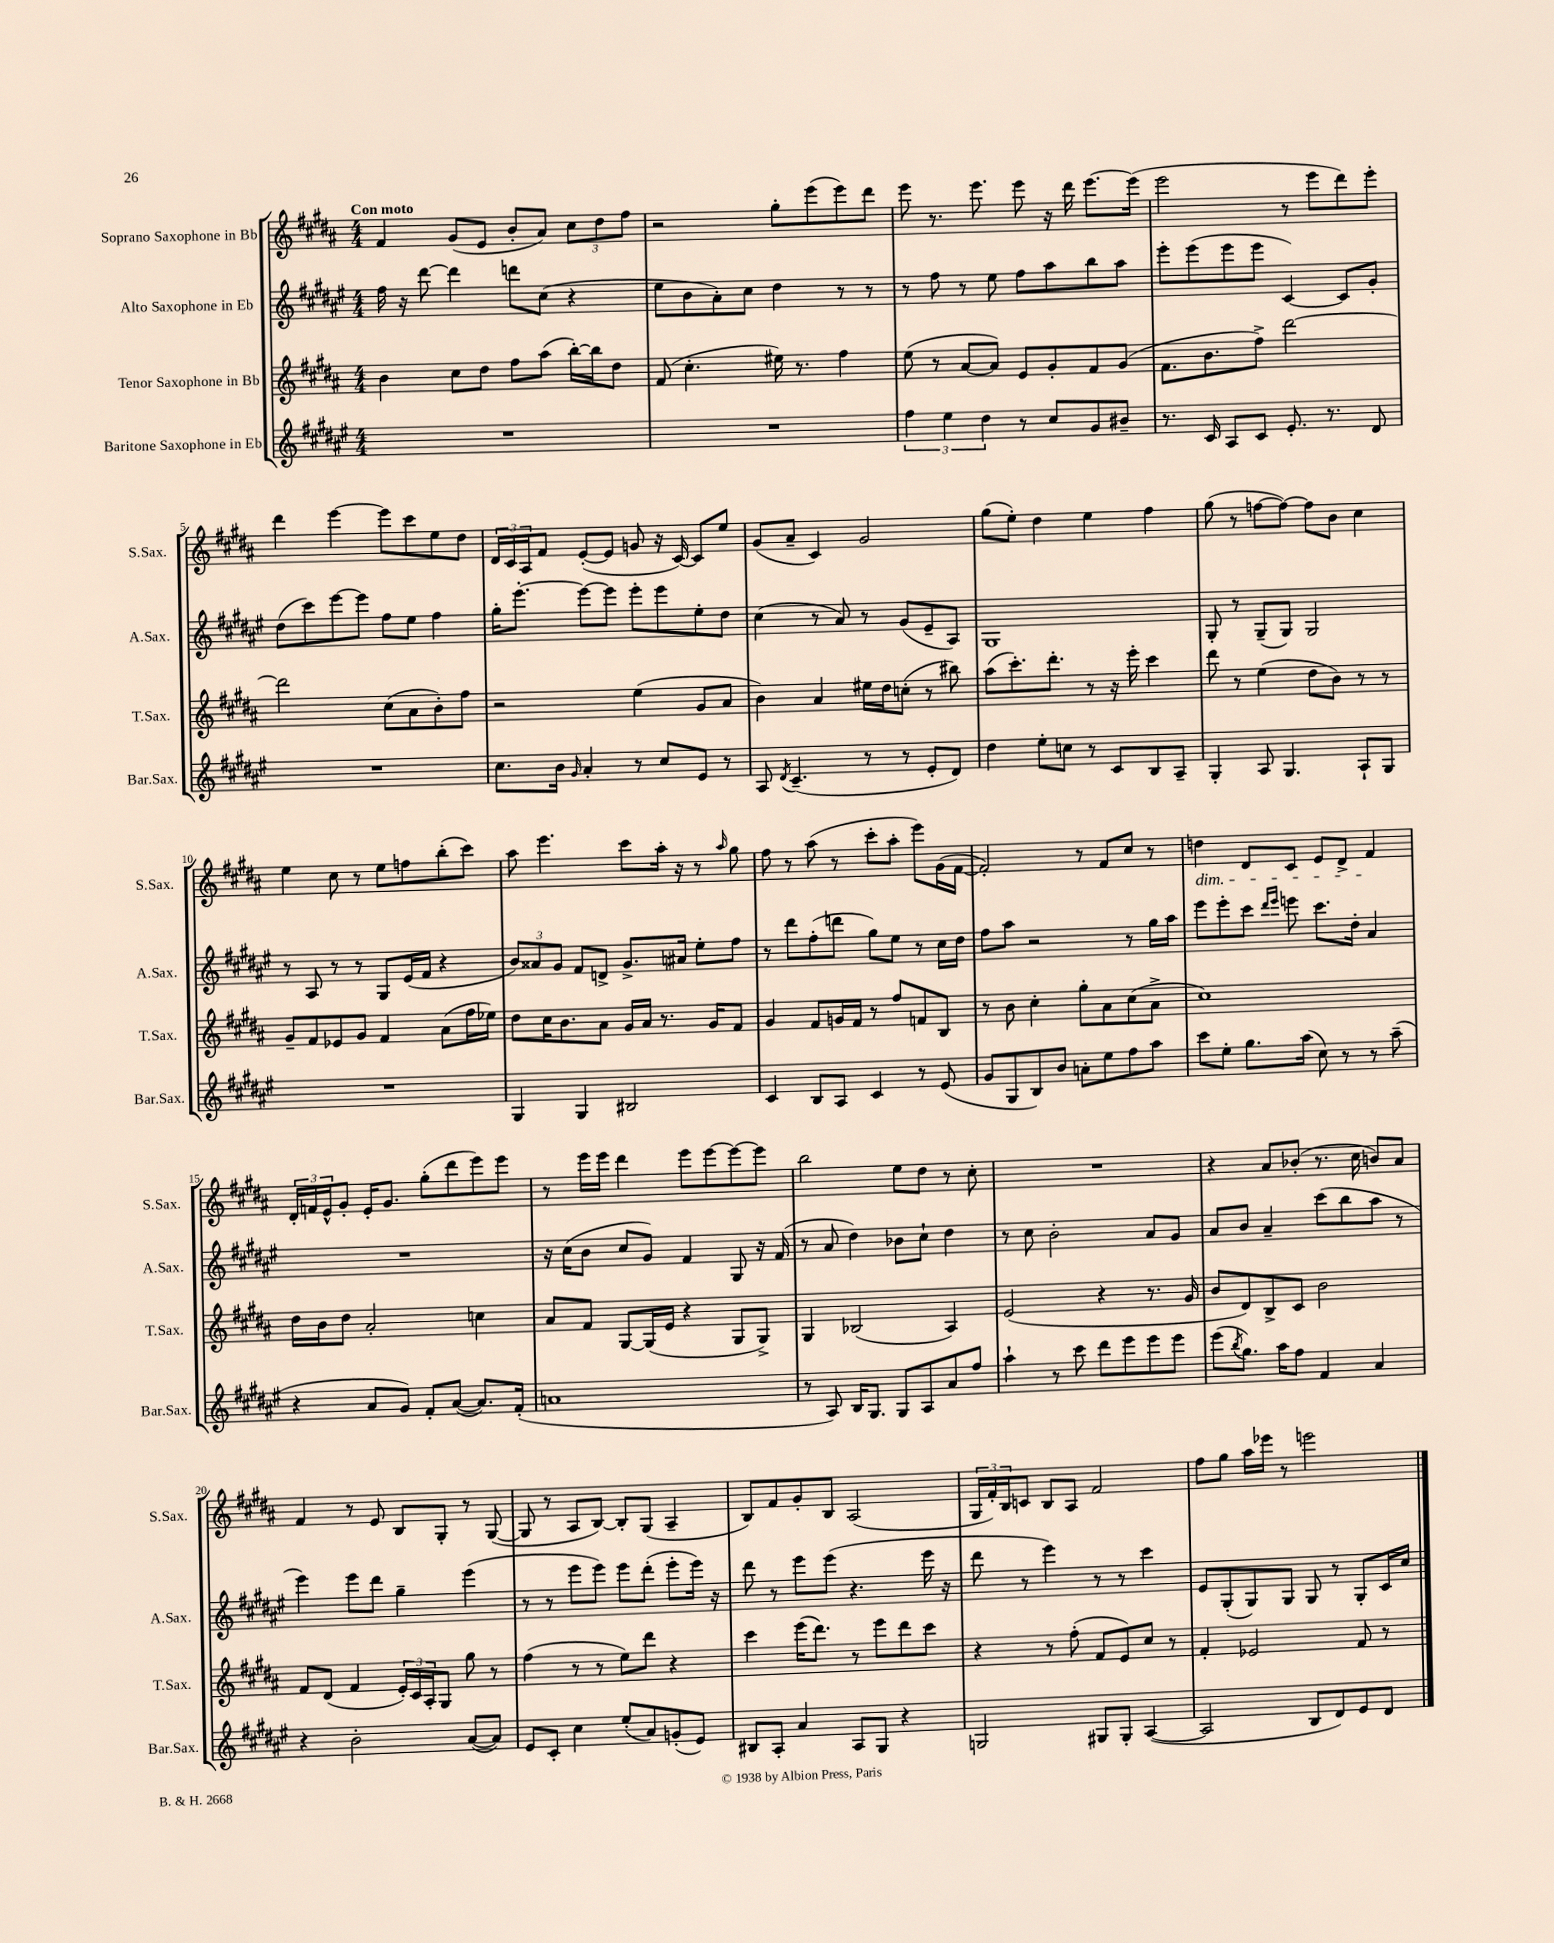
<<
\new StaffGroup <<
\new Staff = "s0" \with { instrumentName = "Soprano Saxophone in Bb" shortInstrumentName = "S.Sax." } {
    \clef treble \key b \major \numericTimeSignature \time 4/4 \tempo "Con moto"
    fis'4 gis'8( e'8 b'8-. ais'8) \tuplet 3/2 { cis''8 dis''8 fis''8 } |
    r2 gis''8-. e'''8( e'''8) dis'''8 |
    e'''8 r8. e'''8. e'''8 r16 dis'''16 e'''8.~ e'''16( |
    e'''2 r8 e'''8 dis'''8) e'''8-. |
    dis'''4 e'''4~ e'''8 cis'''8 e''8 dis''8 |
    \tuplet 3/2 { dis'16 cis'16 ais16 } fis'8 e'8~-.( e'8 g'8 r16 cis'16~) cis'8 e''8 |
    gis'8( ais'8-- cis'4) gis'2 |
    gis''8( e''8-.) dis''4 e''4 fis''4 |
    gis''8( r8 f''8~ f''8~) f''8 b'8 cis''4 |
    e''4 cis''8 r8 e''8 f''8 b''8-.( cis'''8) |
    ais''8 e'''4. cis'''8 ais''16-. r16 r8 \grace { ais''16 } gis''8 |
    fis''8 r8 ais''8( r8 cis'''8-. ais''8-. e'''8) gis'16( fis'16~ |
    fis'2-.) r8 fis'8 cis''8 r8 |
    d''4\dim dis'8 cis'8 e'8 dis'8-> fis'4\! |
    \tuplet 3/2 { dis'16-. f'16 e'16-^ } gis'8-. e'16-. gis'8. gis''8-.( dis'''8 e'''8) e'''8 |
    r8 e'''16 e'''16 dis'''4 e'''8 e'''8~ e'''8~ e'''8 |
    b''2 e''8 dis''8 r8 cis''8-. |
    R1 |
    r4 ais'8 bes'8-.( r8. cis''16 b'8) ais'8 |
    fis'4 r8 e'8 b8 gis8-. r8 gis8~( |
    gis8 r8 ais8 b8~) b8-. gis8( ais4-- |
    b8) fis'8 gis'8-. b8 ais2( |
    \tuplet 3/2 { gis16 fis'16-.) b16 } c'8 b8 ais8 fis'2 |
    fis''8 gis''8 ais''16 ees'''16 r8 e'''2 \bar "|." |
}
\new Staff = "s1" \with { instrumentName = "Alto Saxophone in Eb" shortInstrumentName = "A.Sax." } {
    \clef treble \key fis \major \numericTimeSignature \time 4/4
    fis''16 r16 dis'''8~ dis'''4 d'''8 cis''8( r4 |
    eis''8 b'8 ais'8-.) cis''8 dis''4 r8 r8 |
    r8 fis''8 r8 eis''8 fis''8 ais''8 b''8 ais''8 |
    eis'''8-. eis'''8( eis'''8 eis'''8 cis'4~) cis'8 gis'8-. |
    dis''8( cis'''8) eis'''8~ eis'''8 fis''8 eis''8 fis''4 |
    gis''16-. eis'''8.~-. eis'''8~ eis'''8 eis'''8-. eis'''8 eis''8-. dis''8 |
    cis''4( r8 ais'8) r8 gis'8( eis'8-- ais8) |
    gis1 |
    gis8-. r8 gis8--( gis8) gis2 |
    r8 ais8 r8 r8 gis8 eis'16( fis'16 r4 |
    \tuplet 3/2 { b'8) aisis'8 gis'8 } fis'8 d'8-> gis'8.-> ais'16 eis''8-. fis''8 |
    r8 dis'''8 fis''8-.( d'''8 gis''8) eis''8 r8 cis''16 dis''16 |
    fis''8 ais''8 r2 r8 gis''16 ais''16 |
    eis'''8 eis'''8-. cis'''8 \grace { dis'''16 eis'''16 } e'''8 cis'''8. dis''16-. ais'4 |
    R1 |
    r16 cis''16( b'8 cis''8 gis'8) fis'4 gis8 r16 fis'16( |
    r8 ais'8 dis''4) bes'8 cis''8-! dis''4 |
    r8 cis''8 b'2-. ais'8 gis'8 |
    ais'8 b'8 ais'4-- cis'''8( b''8 ais''8 r8 |
    eis'''4) eis'''8 dis'''8 gis''4-- eis'''4( |
    r8 r8 eis'''8 eis'''8) eis'''8 dis'''8-.( eis'''8-. eis'''16) r16 |
    dis'''8 r8 eis'''8 eis'''8( r4. eis'''16 r16 |
    dis'''8 r8 eis'''4) r8 r8 cis'''4 |
    eis'8 gis8-.( gis8) gis8 gis8 r8 gis8-. cis'16 cis''16 \bar "|." |
}
\new Staff = "s2" \with { instrumentName = "Tenor Saxophone in Bb" shortInstrumentName = "T.Sax." } {
    \clef treble \key b \major \numericTimeSignature \time 4/4
    b'4 cis''8 dis''8 fis''8 ais''8( b''16~-.) b''16 dis''8 |
    fis'8( cis''4.-. eis''16) r8. fis''4 |
    e''8( r8 ais'8~ ais'8) e'8 gis'8-. fis'8 gis'8( |
    fis'8. b'8. fis''8->) dis'''2~ |
    dis'''2 cis''8( ais'8 b'8-.) fis''8 |
    r2 e''4( gis'8 ais'8 |
    b'4) ais'4 eis''16 dis''16 c''8-.( r8 bis''8) |
    ais''8( cis'''8.-.) dis'''8.-. r8 r16 e'''16-. cis'''4 |
    dis'''8 r8 e''4( dis''8 b'8) r8 r8 |
    gis'8-- fis'8 ees'8 gis'8 fis'4 ais'8( fis''16 ees''16) |
    dis''8 cis''16 b'8. ais'8 gis'16 ais'16 r8. gis'16 fis'8 |
    gis'4 fis'8 g'16 fis'16 r8 fis''8 f'8 b8 |
    r8 b'8 cis''4-. gis''8-. ais'8 cis''8( ais'8-> |
    cis''1) |
    dis''16 b'16 dis''8 ais'2-. c''4 |
    ais'8 fis'8 gis8~ gis16( e'16 r4 gis8 gis8->) |
    gis4 bes2( ais4) |
    e'2( r4 r8. gis'16 |
    b'8 dis'8) b8-> cis'8 b'2 |
    fis'8 dis'8( fis'4 \tuplet 3/2 { e'16-.) cis'16 ais16-. } gis8 gis''8 r8 |
    fis''4( r8 r8 e''8) dis'''8 r4 |
    cis'''4 e'''16( dis'''8.) r8 e'''8 dis'''8 cis'''8 |
    r4 r8 fis''8-.( fis'8 e'8) cis''8 r8 |
    fis'4-. ees'2 fis'8 r8 \bar "|." |
}
\new Staff = "s3" \with { instrumentName = "Baritone Saxophone in Eb" shortInstrumentName = "Bar.Sax." } {
    \clef treble \key fis \major \numericTimeSignature \time 4/4
    R1 |
    R1 |
    \tuplet 3/2 { fis''4 eis''4 dis''4 } r8 cis''8 gis'8 bis'8-- |
    r8. cis'16 ais8 cis'8 eis'8.-. r8. dis'8 |
    R1 |
    cis''8. b'16 \grace { gis'16 } ais'4-. r8 cis''8 eis'8 r8 |
    ais8 \acciaccatura { dis'8 } cis'4.--( r8 r8 eis'8-. dis'8) |
    dis''4 eis''8-. c''8 r8 cis'8 b8 ais8-- |
    gis4-. ais8 gis4. ais8-! gis8 |
    R1 |
    gis4 gis4 bis2 |
    cis'4 b8 ais8 cis'4 r8 eis'8( |
    gis'8 gis8 b8) b'8 a'8-. eis''8 fis''8 ais''8 |
    cis'''8 eis''8-. gis''8. ais''16( cis''8) r8 r8 ais''8--( |
    r4 ais'8 gis'8) fis'8-. ais'8~( ais'8.) fis'16-.( |
    a'1 |
    r8 ais8) b16 gis8. gis8 ais8 ais'8 fis''8 |
    ais''4-! r8 cis'''8 dis'''8 eis'''8 eis'''8 eis'''8 |
    eis'''8( \acciaccatura { b''8 } gis''8.) ais''16 fis''8 fis'4 ais'4 |
    r4 b'2-. ais'8~( ais'8) |
    eis'8 cis'8-. cis''4 eis''8-.( ais'8) g'8-.( eis'8) |
    bis8 ais8-. ais'4 ais8 gis8 r4 |
    g2 gis8 gis8-. ais4~( |
    ais2 b8 dis'8) eis'8 dis'8 \bar "|." |
}
>>
>>
